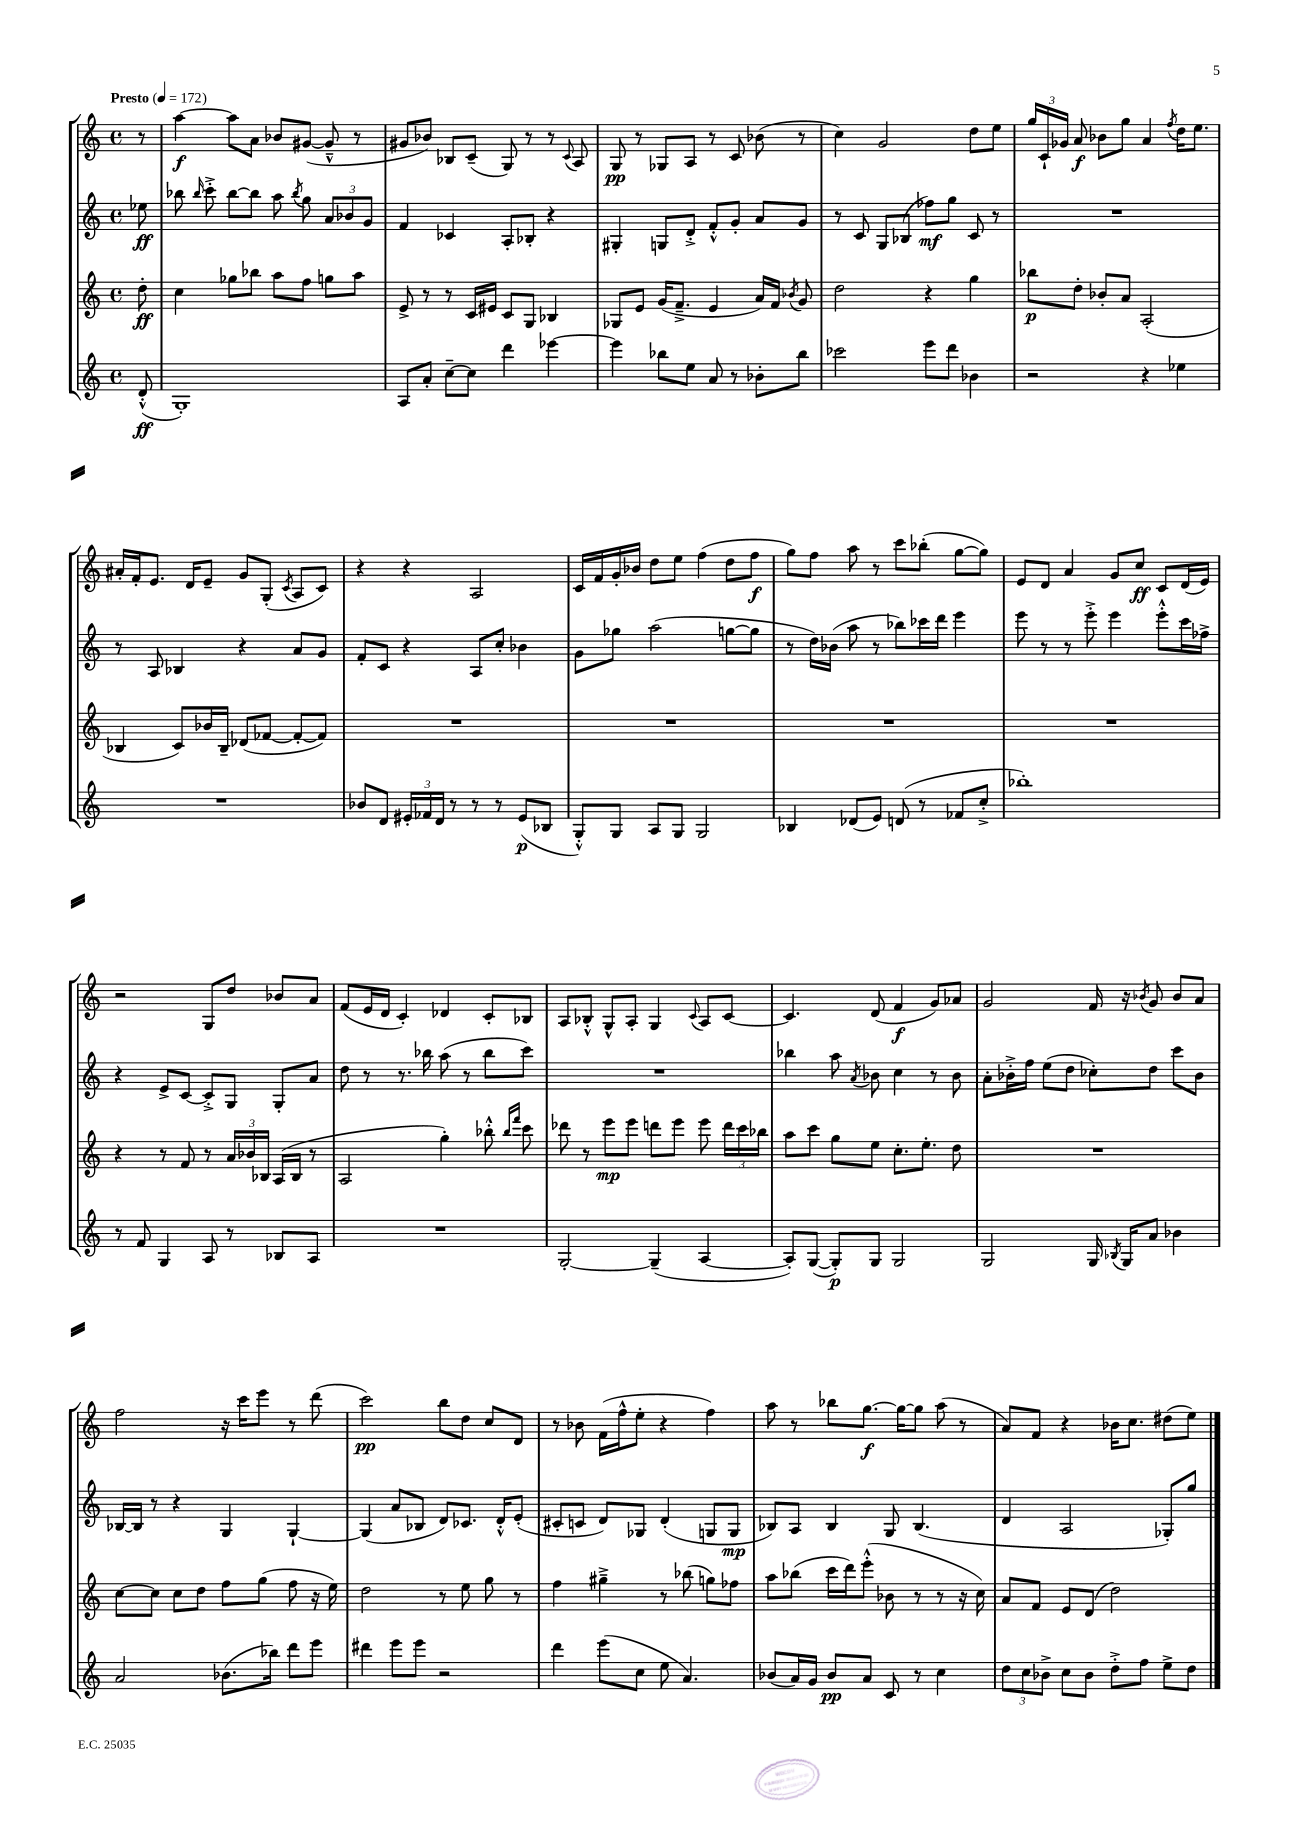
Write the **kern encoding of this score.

**kern	**kern	**kern	**kern
*staff4	*staff3	*staff2	*staff1
*clefG2	*clefG2	*clefG2	*clefG2
*k[]	*k[]	*k[]	*k[]
*M4/4	*M4/4	*M4/4	*M4/4
*met(c)	*met(c)	*met(c)	*met(c)
*MM172	*MM172	*MM172	*MM172
(8d'^^/	8dd'\	8ee-\	8r
=	=	=	=
1G')	4cc\	8bb-\	[4aa\
.	.	16qqbb-/	.
.	.	8ccc'^\	.
.	8gg-\L	[8bb-\L	8aa\]L
.	8bb-\J	8bb-\]J	8a\J
.	8aa\L	8aa\	8b-/L
.	.	8qbb-/	.
.	8ff\J	8gg\	([8g#/J
.	8gg\L	12a/L	8g#~^^/]
.	.	12b-/	.
.	8aa\J	.	8r
.	.	12g/J	.
=	=	=	=
8A/L	8e^/	4f/	8g#/L
8a'/J	8r	.	8b-/J)
[8cc~\L	8r	4c-/	8B-/L
8cc\]J	16c/LL	.	(8c~/J
.	16e#/JJ	.	.
4ddd\	8c/L	8A'/L	8G/)
.	8G/J	8B-'/J	8r
[4eee-\	4B-/	4r	8r
.	.	.	8qqc/
.	.	.	8A/
=	=	=	=
4eee-\]	8G-/L	4G#'/	8G/
.	8e/J	.	8r
8bb-\L	(16g/LK	8G/L	8G-/L
.	8.f~^/J	.	.
8ee\J	.	8d'^/J	8A/J
8a/	4e/	8f'^^/L	8r
8r	.	8g'/J	8c/
8b-'\L	16a/LL)	8a/L	(8b-\
.	16f/JJ	.	.
.	8qb-/	.	.
8bb-\J	8g/	8g/J	8r
=	=	=	=
2ccc-\	2dd\	8r	4cc\)
.	.	8c/	.
.	.	8G/L	2g/
.	.	(8B-/J	.
8eee\L	4r	8ff-\L)	.
8ddd\J	.	8gg\J	.
4b-\	4gg\	8c/	8dd\L
.	.	8r	8ee\J
=	=	=	=
2r	8bb-\L	1r	24gg/LL
.	.	.	24c`/
.	.	.	24g-/JJ
.	8dd'\J	.	8a/
.	8b-'/L	.	8b-\L
.	8a/J	.	8gg\J
4r	(2A'/	.	4a/
.	.	.	8qff/
4ee-\	.	.	16dd\LK
.	.	.	8.ee\J
=	=	=	=
1r	4B-/	8r	16a#'/LL
.	.	.	16f'/J
.	.	8A/	8.e/J
.	8c/L)	4B-/	.
.	.	.	16d/LK
.	16b-/L	.	8e~/J
.	16B-~/JJ	.	.
.	(8d-/L	4r	8g/L
.	[8f-/J	.	(8G'/J
.	.	.	8qc/
.	8f-'/_L	8a/L	8A/L
.	8f-/]J)	8g/J	8c/J)
=	=	=	=
8b-/L	1r	8f'/L	4r
8d/J	.	8c/J	.
24e#'/LL	.	4r	4r
24f-/	.	.	.
24d/JJ	.	.	.
8r	.	.	.
8r	.	8A/L	2A/
8r	.	8cc'/J	.
(8e#/L	.	4b-\	.
8B-/J	.	.	.
=	=	=	=
8G'^^/L)	1r	8g\L	16c/LL
.	.	.	16f/
8G/J	.	8gg-\J	16g'/
.	.	.	16b-/JJ
8A/L	.	(2aa\	8dd\L
8G/J	.	.	8ee\J
2G/	.	.	(4ff\
.	.	[8gg\L	8dd\L
.	.	8gg\]J	8ff\J
=	=	=	=
4B-/	1r	8r	8gg\L)
.	.	16dd\LL)	8ff\J
.	.	(16b-\JJ	.
(8d-/L	.	8aa\	8aa\
8e/J)	.	8r	8r
(8d/	.	8bb-\L)	8ccc\L
8r	.	16ccc-\L	(8bb-'\J
.	.	16ddd\JJ	.
8f-/L	.	4eee\	[8gg\L
8cc'^/J	.	.	8gg\]J)
=	=	=	=
1bb-')	1r	8eee\	8e/L
.	.	8r	8d/J
.	.	8r	4a/
.	.	8eee'^\	.
.	.	4eee\	8g/L
.	.	.	8cc/J
.	.	8eee'^^\L	8c/L
.	.	16ccc\L	(16d/L
.	.	16ff-^\JJ	16e/JJ)
=	=	=	=
8r	4r	4r	2r
8f/	.	.	.
4G/	8r	8e^/L	.
.	8f/	[8c/J	.
8A/	8r	8c'^/]L	8G/L
8r	24a/LL	8G/J	8dd/J
.	24b-/	.	.
.	24B-/JJ	.	.
8B-/L	(16A/LL	8G'/L	8b-/L
.	16B-/JJ	.	.
8A/J	8r	8a/J	8a/J
=	=	=	=
1r	2A/	8dd\	(8f/L
.	.	8r	16e/L
.	.	.	16d/JJ
.	.	8.r	4c'/)
.	.	16bb-\	.
.	4gg'\)	(8aa\	4d-/
.	.	8r	.
.	8bb-'^^\	8bb-\L	8c'/L
.	16qqbb-/LL	.	.
.	16qqfff/JJ	.	.
.	8ccc\	8ccc\J)	8B-/J
=	=	=	=
[2G'/	8ddd-\	1r	8A/L
.	8r	.	8B-'^^/J
.	8eee\L	.	8G^^/L
.	8eee\J	.	8A'/J
(4G~/]	8ddd\L	.	4G/
.	8eee\J	.	.
.	.	.	8qqc/
[4A/	8eee\	.	8A/L
.	24ddd\LL	.	[8c/J
.	24ccc\	.	.
.	24bb-\JJ	.	.
=	=	=	=
8A'/]L)	8aa\L	4bb-\	4.c/]
([8G/J	8ccc\J	.	.
8G'/]L)	8gg\L	8aa\	.
.	.	8qa/	.
8G/J	8ee\J	8b-\	(8d/
2G/	8.cc'\L	4cc\	4f/
.	8.ee'\J	.	.
.	.	8r	8g/L)
.	8dd\	8b-\	8a-/J
=	=	=	=
2G/	1r	8a'\L	2g/
.	.	16b-'^\L	.
.	.	16ff\JJ	.
.	.	(8ee\L	.
.	.	8dd\J	.
16G/	.	8cc-'\L)	16f/
8qB-/	.	.	.
16G/LK	.	.	16r
.	.	.	8qb-/
8a/J	.	8dd\J	8g/
4b-\	.	8ccc\L	8b-/L
.	.	8b-\J	8a/J
=	=	=	=
2a/	[8cc\L	[16B-/LL	2ff\
.	.	16B-/]JJ	.
.	8cc\]J	8r	.
.	8cc\L	4r	.
.	8dd\J	.	.
(8.b-\L	8ff\L	4G/	16r
.	.	.	16ccc\LK
.	(8gg\J	.	8eee\J
16bb-\Jk)	.	.	.
8ddd\L	8ff\	[4G`/	8r
8eee\J	16r	.	(8ddd\
.	16ee\)	.	.
=	=	=	=
4ddd#\	2dd\	(4G/]	2ccc\)
8eee\L	.	8a/L	.
8eee\J	.	8B-/J	.
2r	8r	8d/L)	8bb\L
.	8ee\	8.c-/J	8dd\J
.	8gg\	.	8cc/L
.	.	16d'^^/LK	.
.	8r	(8e'/J	8d/J
=	=	=	=
4ddd\	4ff\	8c#'/L	8r
.	.	8c/J	8b-\
(8eee\L	4gg#~^\	8d/L)	(16f\LL
.	.	.	16ff^^\J
8cc\J	.	8G-/J	8ee'\J
8ee\	8r	(4d'/	4r
4.a/)	(8bb-\	.	.
.	8gg\L)	8G/L	4ff\)
.	8ff-\J	8G/J	.
=	=	=	=
(8b-/L	8aa\L	8B-/L)	8aa\
16a/L)	(8bb-\J	8A/J	8r
16g/JJ	.	.	.
8b-/L	16ccc\LL	4B-/	8bb-\L
.	16ddd\J)	.	.
8a/J	(8eee'^^\J	.	[8.gg\J
8c/	8b-\	8G/	.
.	.	.	16gg\_LK
8r	8r	(4.B-/	8gg\]J
4cc\	8r	.	(8aa\
.	16r	.	8r
.	16cc\)	.	.
=	=	=	=
12dd\L	8a/L	4d/	8a/L)
12cc\	.	.	.
.	8f/J	.	8f/J
12b-^\J	.	.	.
8cc\L	8e/L	2A/	4r
8b-\J	(8d/J	.	.
8dd'^\L	2dd\)	.	16b-\LK
.	.	.	8.cc\J
8ff\J	.	.	.
8ee^\L	.	8G-'/L)	(8dd#\L
8dd\J	.	8gg/J	8ee\J)
==	==	==	==
*-	*-	*-	*-
